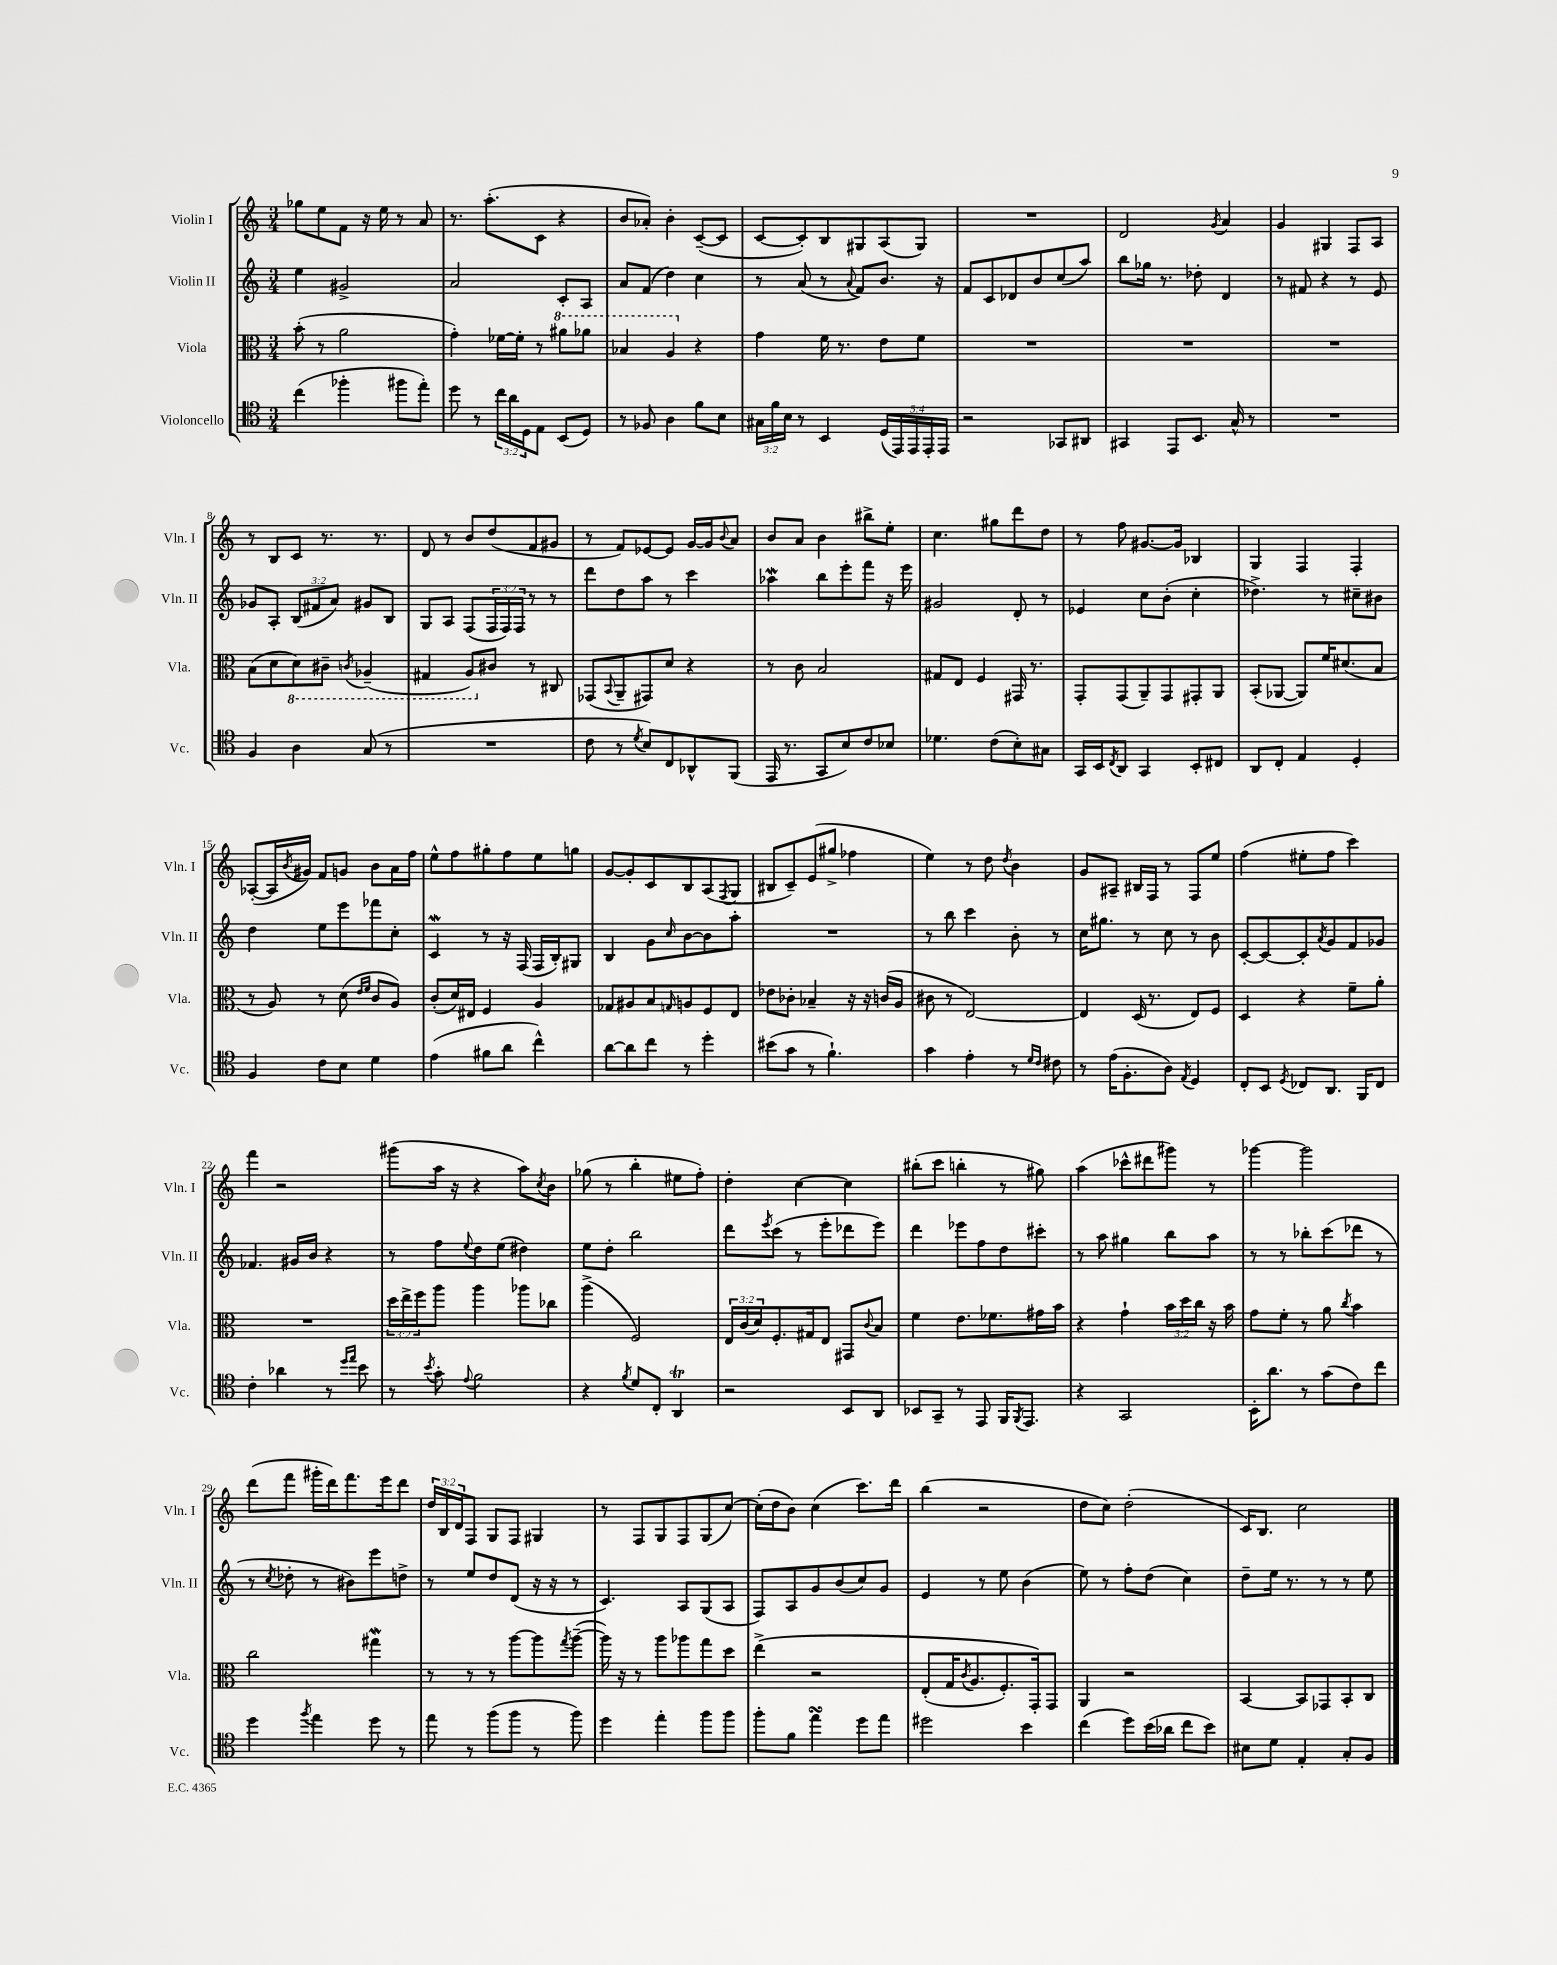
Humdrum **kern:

**kern	**kern	**kern	**kern
*staff4	*staff3	*staff2	*staff1
*clefC4	*clefC3	*clefG2	*clefG2
*k[]	*k[]	*k[]	*k[]
*M3/4	*M3/4	*M3/4	*M3/4
(4cc	(8b'	4ee	8gg-
.	8r	.	8ee
4ff-'	2a	2g#^	8f
.	.	.	16r
.	.	.	16ee
8ff#	.	.	8r
8ee')	.	.	8a
=	=	=	=
8dd	4g')	2a	8.r
8r	.	.	.
.	.	.	(8.aa'
24cc	[16f-	.	.
24a	.	.	.
.	16f-']	.	.
24D	.	.	.
8E	8r	.	8c
(8BB	8aa#	8c'	4r
8D)	8aa-	8A	.
=	=	=	=
8r	4b-	8a	8b
8F-	.	(8f	8a-')
4A	4a	4dd)	4b'
8f	4r	4cc	([8c~
8B	.	.	8c]
=	=	=	=
24G#	4g	8r	[8c
24f	.	.	.
24B	.	.	.
8r	.	(8a	8c'])
4BB	16f	8r	8B
.	8.r	.	.
.	.	8qqa	.
.	.	8f)	8G#
(20D	8e	8.b	(8A
20EE)	.	.	.
20EE	.	.	.
.	8f	.	8G#)
20EE'	.	.	.
.	.	16r	.
20EE	.	.	.
=	=	=	=
2r	2.r	8f	2.r
.	.	8c	.
.	.	8d-	.
.	.	8b	.
8GG-	.	(8cc	.
8AA#	.	8aa)	.
=	=	=	=
4GG#	2.r	8bb	2d
.	.	16gg-	.
.	.	8.r	.
8EE	.	.	.
8.BB	.	8dd-'	.
.	.	.	8qg
.	.	4d	4a
16G^^	.	.	.
8r	.	.	.
=	=	=	=
2.r	2.r	8r	4g
.	.	8f#	.
.	.	4r	4G#
.	.	8r	8F
.	.	8e	8A
=	=	=	=
4F	(8B	8g-	8r
.	8d	8A'	8B
4A	8D)	(12B	8c
.	.	12f#	.
.	8C#~	.	8.r
.	.	12a)	.
.	8qC	.	.
(8G	(4AA-~	8g#	.
.	.	.	8.r
8r	.	8B	.
=	=	=	=
2.r	4GG#	8G	8d
.	.	8A	8r
.	8AA)	(8F	8b
.	8c#	24F	(8dd
.	.	24F)	.
.	.	24F	.
.	8r	8r	8f
.	8C#	8r	8g#
=	=	=	=
8c	(8GG-	8ddd	8r
.	8qqBB	.	.
8r	8AA~	8dd	8f)
8qd	.	.	.
8B)	8GG#)	8aa	[8e-
8C	8d	8r	8e-]
8AA-^^	4r	4ccc	[16g
.	.	.	16g]
.	.	.	8qqb
(8FF	.	.	8a
=	=	=	=
16EE	8r	4aa-	8b
8.r	.	.	.
.	8c	.	8a
8GG	2B	8bb	4b
8B)	.	8eee'	.
8c	.	8fff	8bb#^
8B-	.	16r	8ee'
.	.	16eee	.
=	=	=	=
4.d-	8G#	2g#	4.cc
.	8E	.	.
.	4F	.	.
(8c	.	.	8gg#
8B')	16GG#	8d'	8ddd
.	8.r	.	.
8G#	.	8r	8dd
=	=	=	=
16GG	8GG'	4e-	8r
16BB	.	.	.
8qC	.	.	.
8AA	(8GG	.	8ff
4GG	8AA~)	8cc	[8.g#
.	8GG	(8b'	.
.	.	.	16g#]
8BB'	8GG#'	4cc'	4B-
8C#	8AA	.	.
=	=	=	=
8AA	(8BB'	4.dd-^)	4G
8C'	[8AA-	.	.
4E	8AA-])	.	4F
.	16f	8r	.
.	(8.d#	.	.
4D'	.	8cc#~	4F'
.	8B	8b#	.
=	=	=	=
4F	8r	4dd	([8A-'
.	8A)	.	16A-]
.	.	.	8qb
.	.	.	16g#)
8c	8r	8ee	8f
8B	(8d	8eee	8g
.	16qqe	.	.
.	16qqf	.	.
4d	8c	8fff-	8b
.	8A)	8cc'	16a
.	.	.	16ff
=	=	=	=
(4e	(8c'	4c	8ee^^
.	16d)	.	8ff
.	16E#	.	.
8f#	4F	8r	8gg#'
8a	.	16r	8ff
.	.	(16F	.
4cc^^)	4A	16F	8ee
.	.	16B')	.
.	.	8G#	8gg
=	=	=	=
[8a	8G-	4B	[8g
8a]	8A#	.	8g']
8cc	8B	8g	8c
.	16qqG	16qqcc	.
8r	8A	[8b	8B
4dd'	8F	8b]	(8A
.	.	.	8qF
.	8E	8aa'	8G
=	=	=	=
(8b#	8e-	2.r	8B#
8g	8c-'	.	8c~)
8r	4B-~	.	(8e
4.f`)	.	.	8gg#^
.	16r	.	4ff-
.	16r	.	.
.	(16c	.	.
.	16A	.	.
=	=	=	=
4g	8c#	8r	4ee)
.	8r	8bb	.
4e'	[2E)	4ccc	8r
.	.	.	8dd
.	.	.	8qdd
8r	.	8b'	4b
16qqd	.	.	.
16qqc	.	.	.
8c#	.	8r	.
=	=	=	=
8r	4E]	16cc	8g
.	.	8.gg#	.
(16e	.	.	8A#~
8.F'	.	.	.
.	(16D	8r	16B#
.	8.r	.	16F
8A)	.	8cc	8r
8qE	.	.	.
4D	8E)	8r	8F
.	8F	8b	8ee
=	=	=	=
8C'	4D	[8c'	(4ff
8BB	.	8c_	.
8qD	.	.	.
8C-	4r	8c']	8ee#'
.	.	8qa	.
8.AA	.	8g	8ff
.	8f~	8f	4ccc)
16FF	.	.	.
8C-	8a'	8g-	.
=	=	=	=
4c'	2.r	4.f-	4fff
4a-	.	.	2r
.	.	16g#	.
.	.	16b	.
8r	.	4r	.
16qqdd	.	.	.
16qqee	.	.	.
8b	.	.	.
=	=	=	=
8r	24dd	8r	(8ggg#
.	24ee^	.	.
.	24ff	.	.
8qb	.	.	.
8g'	8aa	8ff	16aa
.	.	.	16r
8qqe	.	8qqee	.
2f	4aa	8dd	4r
.	.	(8ee	.
.	8aa-	4dd#)	8aa)
.	.	.	8qcc
.	8cc-	.	8b
=	=	=	=
4r	(4aa^	8ee	(8gg-
.	.	8dd'	8r
8qf	.	.	.
8d	2F)	2bb	4bb'
8C'	.	.	.
4AA	.	.	8ee#
.	.	.	8ff')
=	=	=	=
2r	24E	8ddd	4dd'
.	(24c	.	.
.	24d)	.	.
.	.	8qeee	.
.	8.F'	(8ccc	.
.	.	8r	[4cc
.	16G#	.	.
.	8E	8eee'	.
8BB	8GG#	8ddd-	4cc]
.	8qqc	.	.
8AA	8B	8eee)	.
=	=	=	=
8BB-	4f	4ddd	(8bb#'
8GG~	.	.	8ccc
8r	8.e	8eee-	4bb'
8EE	.	8ff	.
.	8.f-	.	.
16FF	.	8dd	8r
8qFF	.	.	.
8.EE	.	.	.
.	16g#	8ccc#'	8gg#)
.	16b	.	.
=	=	=	=
4r	4r	8r	(4aa
.	.	8aa	.
2GG	4g`	4gg#	8ccc-^^
.	.	.	8ddd#
.	24b	8bb	8ggg#)
.	24dd	.	.
.	24cc	.	.
.	16r	8aa	8r
.	16b	.	.
=	=	=	=
16BB'	8g	8r	[4ggg-
8.a	.	.	.
.	8f'	8r	.
8r	8r	8bb-'	2ggg-]
(8g	8a	(8ccc	.
.	8qcc	.	.
8c)	4b	8ddd-	.
8cc	.	8r	.
=	=	=	=
4dd	2cc	8r	(8ddd
.	.	8qcc	.
.	.	8dd-'	8fff
8qff	.	.	.
4ee	.	8r	16ggg#'
.	.	.	16ddd)
.	.	8b#)	8.fff
8dd	4gg#	8eee	.
.	.	.	16eee
8r	.	8dd^	8ddd
=	=	=	=
8ee	8r	8r	24dd
.	.	.	24B
.	.	.	24d
8r	8r	8ee	8F
(8ff	8r	8dd	8G
8ff	[8aa	(8d	8F
8r	8aa]	16r	4G#
.	.	16r	.
.	8qgg	.	.
8ff)	([8aa~	8r	.
=	=	=	=
4dd	16aa])	4.c)	8r
.	16r	.	.
.	8r	.	8F
4ee'	8aa	.	8G
.	8aa-	8A	8F
8ff	8gg	(8G	(8G
8ff	8dd	8A	[8cc)
=	=	=	=
8ff'	&(4ee^	8F)	(16cc']
.	.	.	16dd
8f	.	8A	8b)
4ee	2r	8g	(4cc
.	.	(8b	.
8dd	.	8cc)	8.ccc)
8ee	.	8g	.
.	.	.	16ddd
=	=	=	=
2dd#	(8E'	4e	(4bb
.	16G	.	.
.	8qc	.	.
.	8.A	.	.
.	.	8r	2r
.	8.F')	8ee	.
4b	.	(4b	.
.	16GG'&)	.	.
.	8GG	.	.
=	=	=	=
(4cc	4AA	8ee)	8dd
.	.	8r	8cc)
8dd)	2r	8ff'	(2dd'
(16b	.	(8dd	.
16a-	.	.	.
8cc	.	4cc)	.
8b)	.	.	.
=	=	=	=
8B#	[4BB	8dd~	16c)
.	.	.	8.B
8d	.	16ee	.
.	.	8.r	.
4E'	8BB]	.	2cc
.	8GG-	8r	.
8G'	8BB'	8r	.
8F	8C	8ee	.
==	==	==	==
*-	*-	*-	*-
